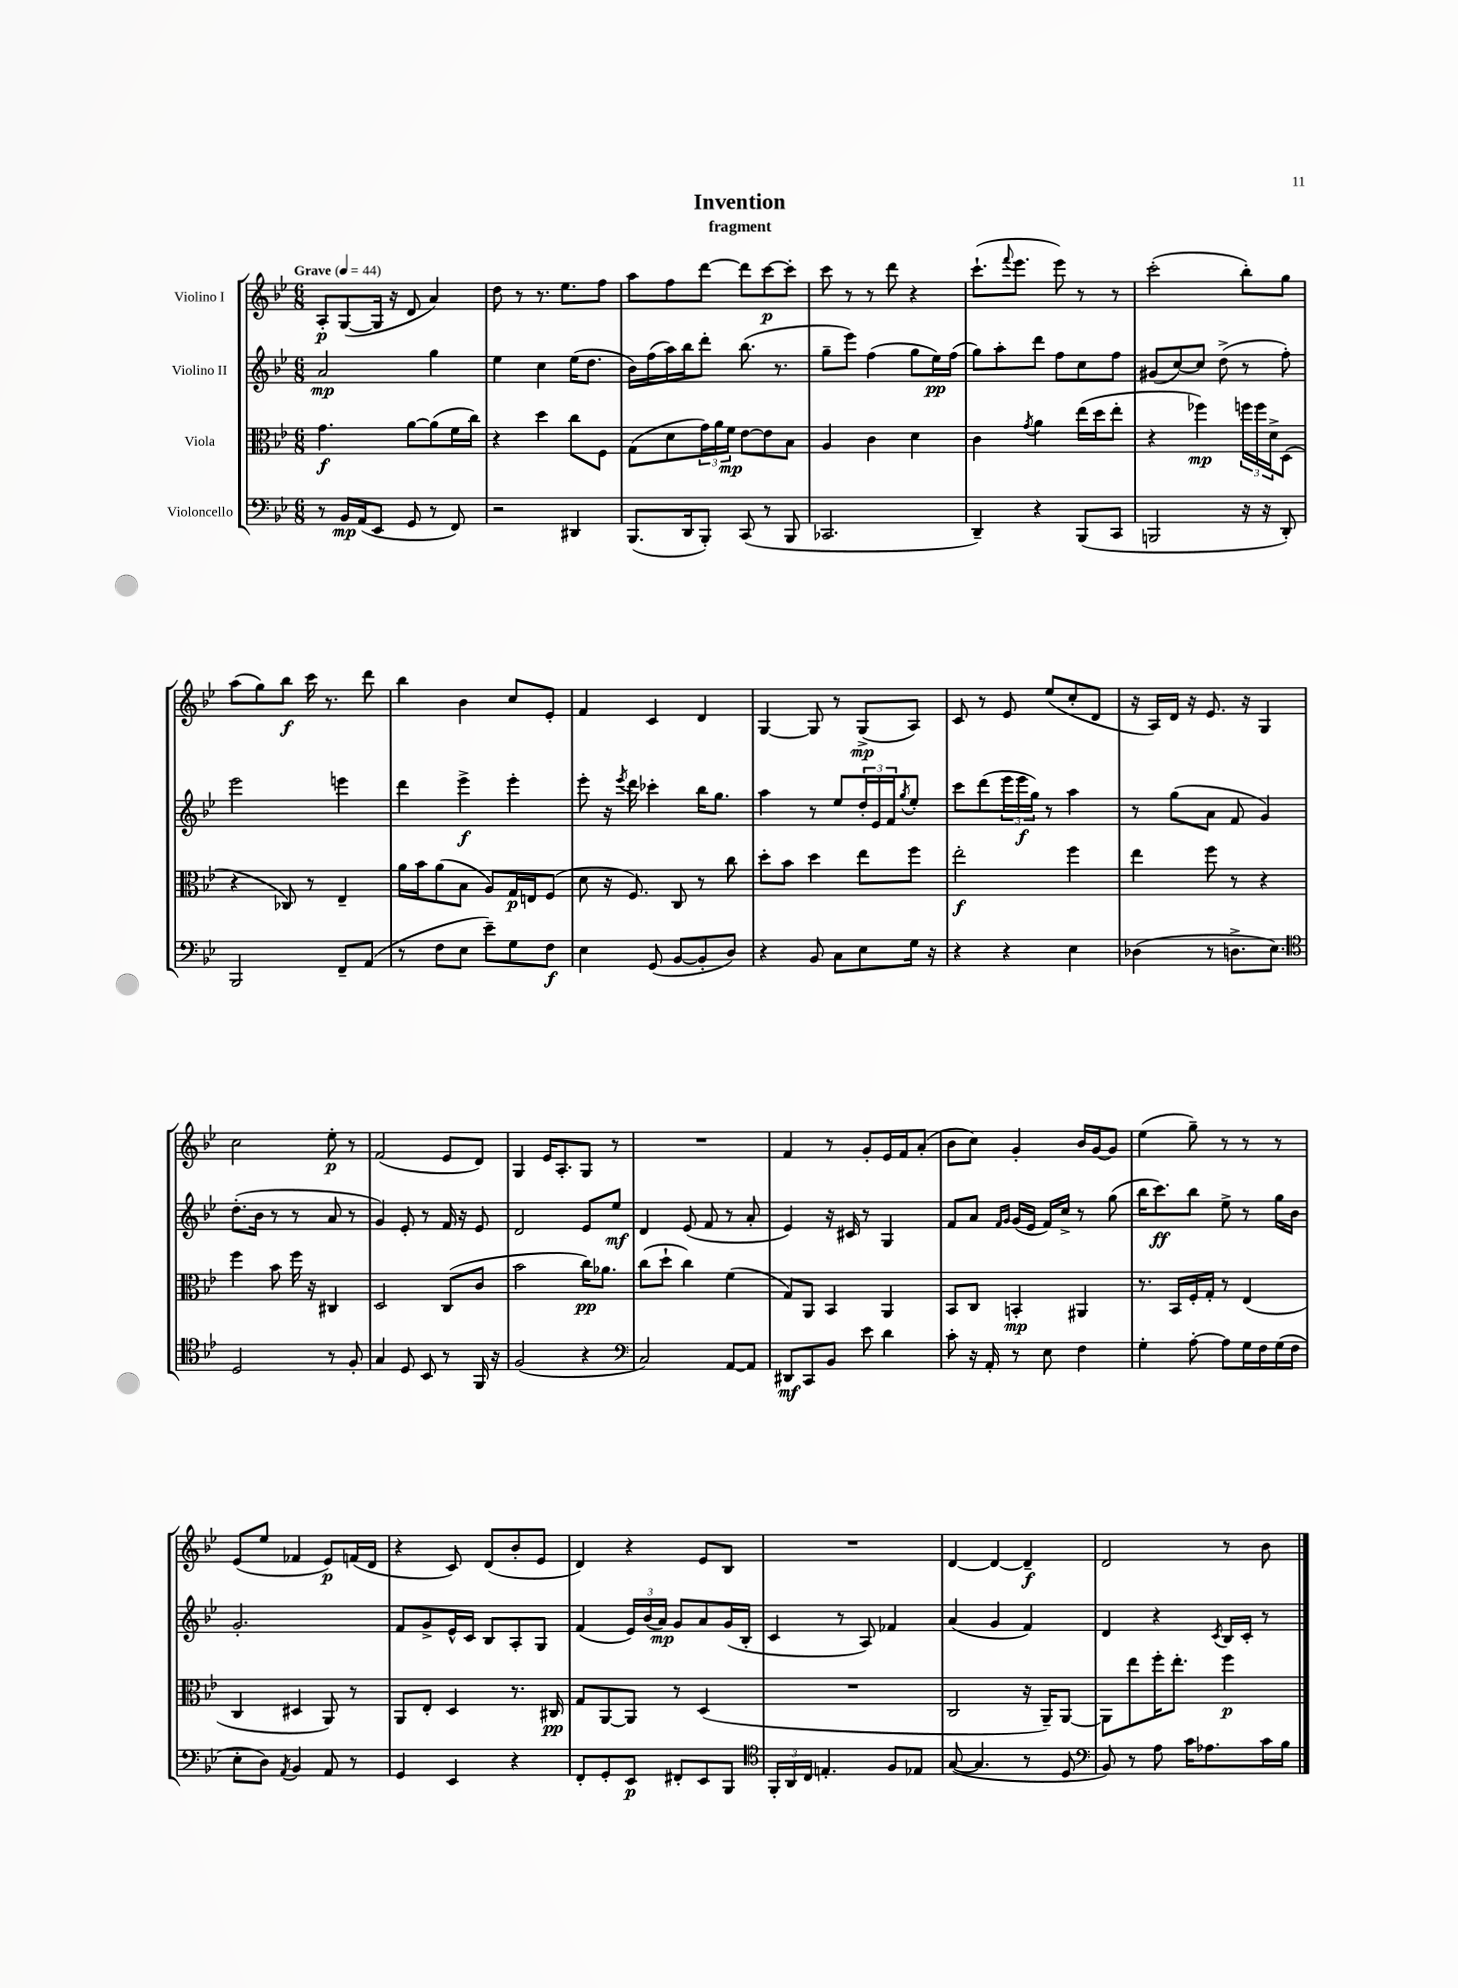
\header { title = "Invention" subtitle = "fragment" }
<<
\new StaffGroup <<
\new Staff = "s0" \with { instrumentName = "Violino I" } {
    \clef treble \key bes \major \numericTimeSignature \time 6/8 \tempo "Grave" 4 = 44
    a8-.\p g8~( g16 r16 d'8 a'4) |
    d''8 r8 r8. ees''8. f''8 |
    a''8 f''8 d'''8~ d'''8 c'''8~\p c'''8-. |
    c'''8 r8 r8 d'''8 r4 |
    c'''8.-!( \appoggiatura { f'''8 } ees'''8. ees'''8) r8 r8 |
    c'''2-.( bes''8-.) g''8 |
    a''8( g''8) bes''8\f c'''16 r8. d'''8 |
    bes''4 bes'4 c''8 ees'8-. |
    f'4 c'4 d'4 |
    g4~ g8 r8 g8->\mp( a8) |
    c'8 r8 ees'8 ees''8( c''8-. d'8 |
    r16 a16) d'16 r16 ees'8. r16 g4 |
    c''2 ees''8-.\p r8 |
    f'2( ees'8 d'8) |
    g4 ees'16 a8.-. g8 r8 |
    R2. |
    f'4 r8 g'8-. ees'16 f'16 a'8-.( |
    bes'8 c''8) g'4-. bes'16 g'16~ g'8 |
    ees''4( g''8--) r8 r8 r8 |
    ees'8( ees''8 fes'4 ees'8\p) f'16( d'16 |
    r4 c'8) d'8( bes'8-. ees'8 |
    d'4) r4 ees'8 bes8 |
    R2. |
    d'4~ d'4~ d'4--\f |
    d'2 r8 bes'8 \bar "|." |
}
\new Staff = "s1" \with { instrumentName = "Violino II" } {
    \clef treble \key bes \major \numericTimeSignature \time 6/8
    a'2\mp g''4 |
    ees''4 c''4 ees''16( d''8. |
    bes'16) f''16( a''16) bes''16 d'''8-. bes''8.( r8. |
    g''8-- ees'''8) f''4( g''8 ees''16\pp) f''16( |
    g''8) a''8-. d'''8 f''8 c''8 f''8 |
    gis'8( c''8~) c''8 d''8->( r8 f''8-.) |
    ees'''2 e'''4 |
    d'''4 ees'''4->\f ees'''4-. |
    ees'''8-. r16 \acciaccatura { ees'''8 } d'''16 ces'''4-. bes''16 g''8. |
    a''4 r8 ees''8 \tuplet 3/2 { d''16-. ees'16 f'16 } \acciaccatura { g''8 } ees''8-. |
    c'''8 d'''8( \tuplet 3/2 { ees'''16 ees'''16\f g''16) } r8 a''4 |
    r8 g''8( a'8 f'8 g'4) |
    d''8.-.( bes'16 r8 r8 a'8 r8 |
    g'4) ees'8-. r8 f'16 r16 ees'8 |
    d'2 ees'8 ees''8\mf |
    d'4 ees'8( f'8 r8 a'8-. |
    ees'4) r16 cis'16 r8 g4 |
    f'8 a'8 \grace { f'16 g'16 } g'16( ees'16 f'16) c''16-> r8 g''8( |
    bes''16 c'''8.\ff) bes''8 ees''8-> r8 g''16 bes'16 |
    g'2.-. |
    f'8 g'8-> ees'16-^ c'16 bes8 a8-. g8 |
    f'4( \tuplet 3/2 { ees'16) bes'16( a'16\mp) } g'8 a'8 g'16( bes16-. |
    c'4 r8 a8) fes'4 |
    a'4( g'4 f'4) |
    d'4 r4 \acciaccatura { c'8 } bes16 c'16-. r8 \bar "|." |
}
\new Staff = "s2" \with { instrumentName = "Viola" } {
    \clef alto \key bes \major \numericTimeSignature \time 6/8
    g'4.\f a'8~ a'8( f'16 c''16) |
    r4 d''4 c''8 f8 |
    g8( d'8 \tuplet 3/2 { g'16) a'16 f'16\mp } ees'8~ ees'8 bes8 |
    a4 c'4 d'4 |
    c'4 \acciaccatura { g'8 } a'4 ees''16( d''16 ees''8-. |
    r4 fes''4\mp) \tuplet 3/2 { f''16 f''16 d'16-> } d8( |
    r4 ces8) r8 ees4-- |
    a'16 bes'16 a'8( bes8 a8) g16\p e16 f8( |
    d'8 r16 f8.) c8 r8 c''8 |
    d''8-. bes'8 d''4 ees''8 f''8 |
    ees''2-.\f f''4 |
    ees''4 f''8 r8 r4 |
    f''4 bes'8 f''16 r16 cis4 |
    d2 c8( c'8 |
    bes'2 c''16\pp) aes'8. |
    c''8( d''8-! c''4) f'4( |
    g8) a,8 bes,4 a,4 |
    bes,8 c8 b,4-.\mp ais,4 |
    r8. bes,16 f16-. g16-. r8 ees4( |
    c4 dis4 a,8) r8 |
    a,8 ees8-. d4 r8. cis16\pp |
    g8 a,8~ a,8 r8 d4( |
    R2. |
    c2 r16 a,16--) a,8~ |
    a,8 ees''8 f''16-. ees''8.-. f''4\p \bar "|." |
}
\new Staff = "s3" \with { instrumentName = "Violoncello" } {
    \clef bass \key bes \major \numericTimeSignature \time 6/8
    r8 bes,16\mp a,16( ees,8 g,8 r8 f,8) |
    r2 dis,4 |
    bes,,8.( d,16 bes,,8-.) c,8( r8 bes,,8 |
    ces,2. |
    d,4--) r4 bes,,8( c,8 |
    b,,2 r16 r16 d,8-.) |
    bes,,2 f,8-- a,8( |
    r8 f8 ees8 ees'8--) g8 f8\f |
    ees4 g,8( bes,8~ bes,8-. d8) |
    r4 bes,8 c8 ees8 g16 r16 |
    r4 r4 ees4 |
    des4( r8 d8.-> ees8.) |
    \clef tenor d2 r8 f8-. |
    g4 d8 bes,8 r8 f,16 r16 |
    f2( r4 |
    \clef bass c2) a,8~ a,8 |
    dis,8\mf c,8 bes,8 ees'8 d'4 |
    c'8-. r16 a,16-. r8 ees8 f4 |
    g4-. a8~-. a8 g16 f16 g16( f16 |
    ees8-. d8) \acciaccatura { a,8 } bes,4 a,8 r8 |
    g,4 ees,4 r4 |
    f,8-. g,8-. ees,8\p fis,8-. ees,8 bes,,8 |
    \clef tenor \tuplet 3/2 { f,16-. a,16 c16 } e4.-. f8 ees8 |
    g8~( g4. r8 d8 |
    \clef bass bes,8) r8 a8 c'16 aes8. c'16 bes16 \bar "|." |
}
>>
>>
\layout { \context { \Score \remove "Bar_number_engraver" } }
